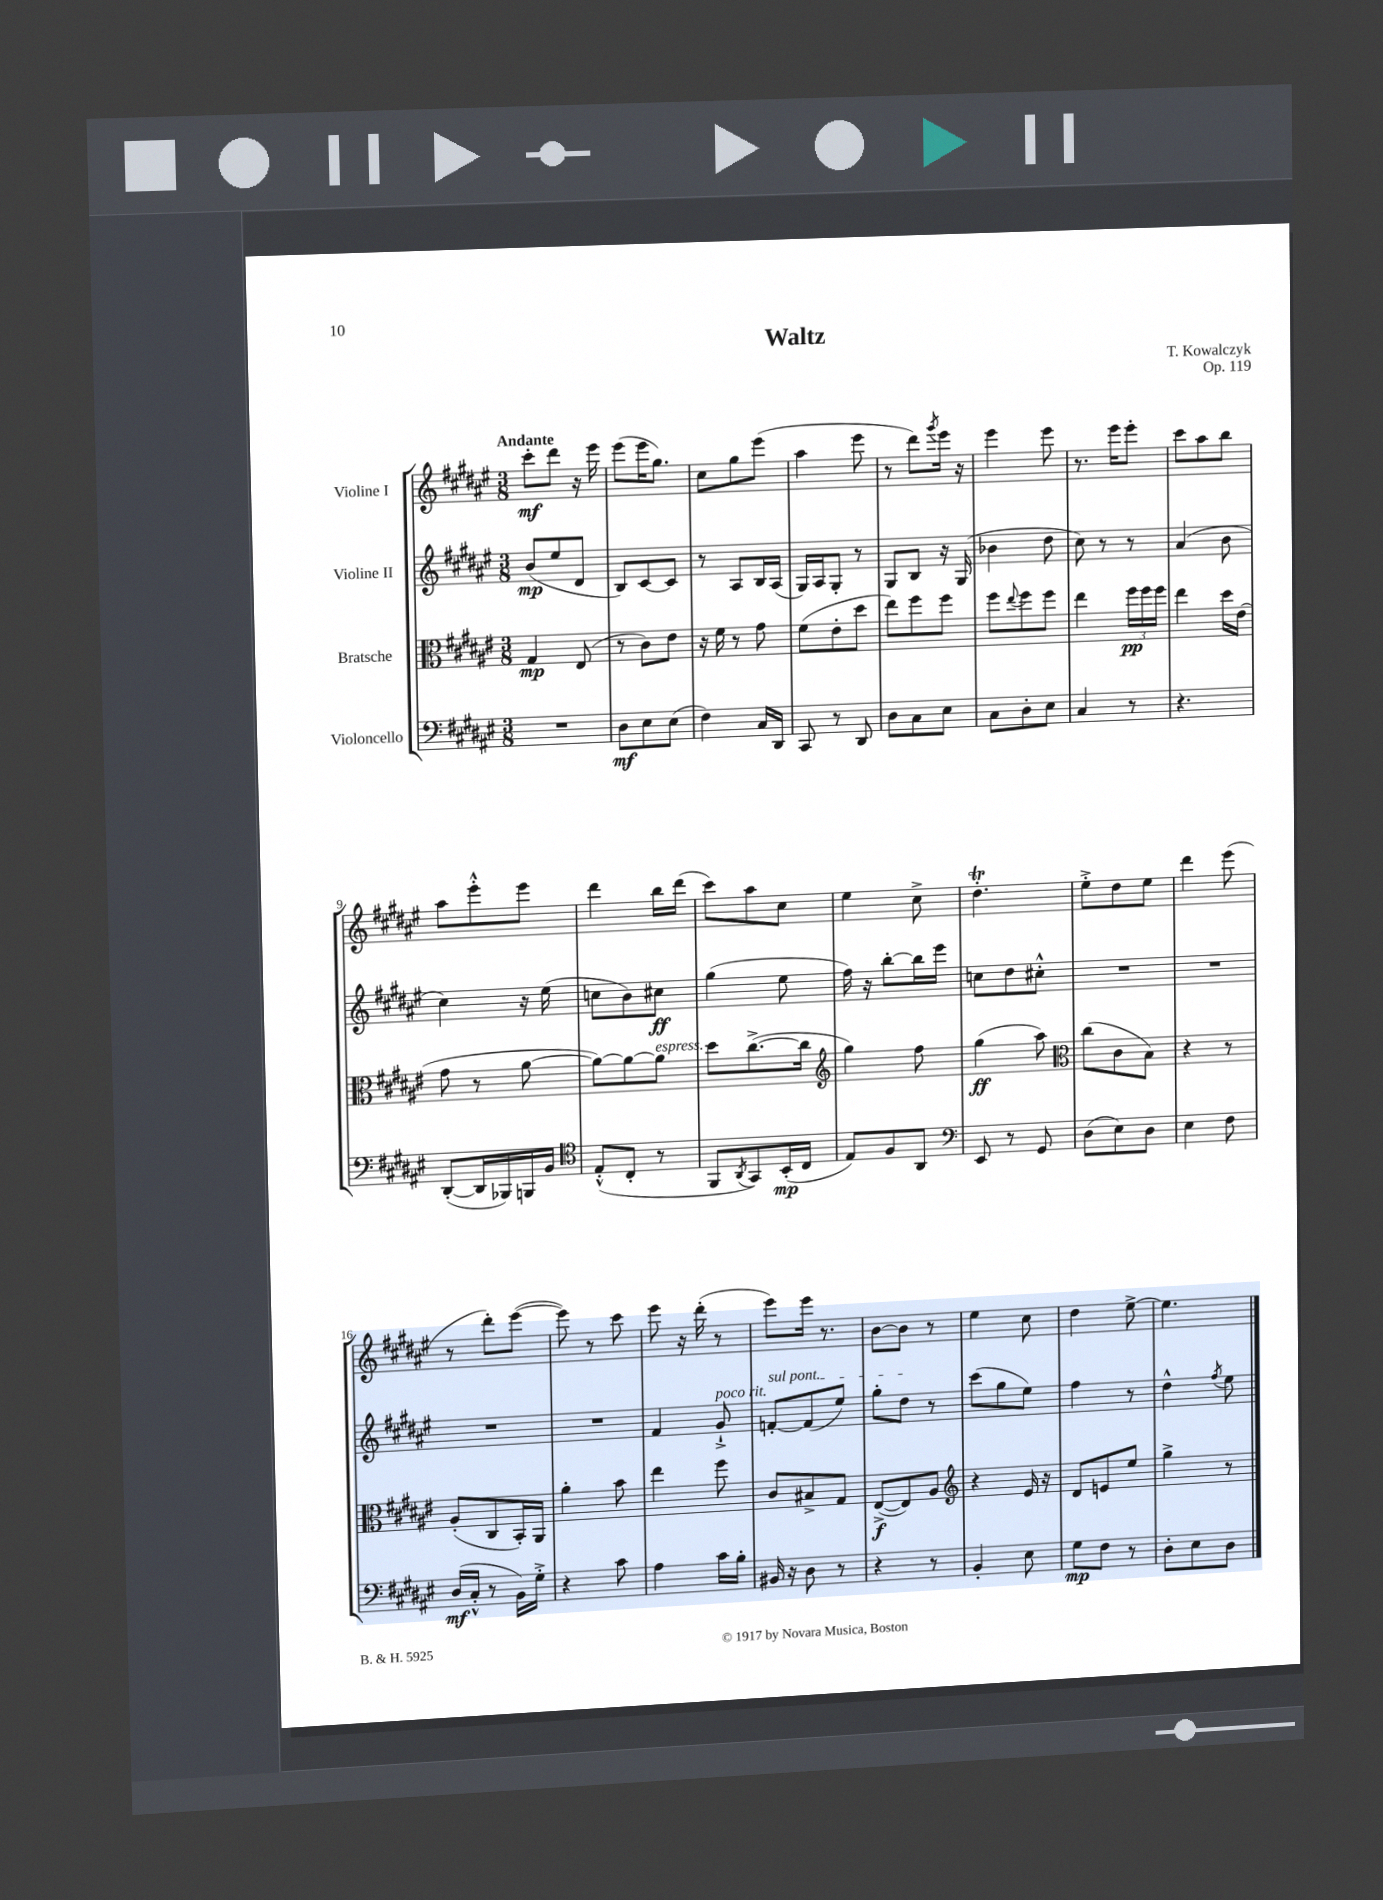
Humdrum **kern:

**kern	**kern	**kern	**kern
*staff4	*staff3	*staff2	*staff1
*clefF4	*clefC3	*clefG2	*clefG2
*k[f#c#g#d#a#e#]	*k[f#c#g#d#a#e#]	*k[f#c#g#d#a#e#]	*k[f#c#g#d#a#e#]
*M3/8	*M3/8	*M3/8	*M3/8
4.r	4G#	(8b	8ccc#'
.	.	8ee#	8ddd#
.	(8E#	8d#	16r
.	.	.	16eee#
=	=	=	=
8D#	8r	8B)	(8eee#
8E#	8c#)	[8c#	16eee#
.	.	.	8.gg#)
(8E#	8e#	8c#]	.
=	=	=	=
4F#)	16r	8r	8cc#
.	16f#	.	.
.	8r	8A#	8gg#
16C#	8g#	16B	(8eee#
16DD#	.	(16A#	.
=	=	=	=
8CC#	(8f#	16G#)	4aa#
.	.	16A#	.
8r	8e#'	8G#'	.
8DD#	8dd#	8r	8eee#
=	=	=	=
8D#	8ee#)	8G#	8r
8C#	8ff#	8B	8ddd#)
.	.	.	8qggg#
8E#	8ff#	16r	16eee#
.	.	(16G#	16r
=	=	=	=
8C#	8ff#	4b-	4eee#
.	8qqee#	.	.
8D#'	8ff#	.	.
8E#	8ff#	8dd#	8eee#
=	=	=	=
4C#	4ee#	8cc#)	8.r
.	.	8r	.
.	.	.	16eee#
8r	24ff#	8r	8eee#'
.	24ff#	.	.
.	24ff#	.	.
=	=	=	=
4.r	4ee#	(4a#	8ccc#
.	.	.	8aa#
.	16dd#	8b	8bb
.	(16e#	.	.
=	=	=	=
([8DD#'	8g#	4cc#)	8aa#
16DD#]	8r	.	8eee#'^^
16BBB-)	.	.	.
16BBB	[8a#	16r	8eee#
16BB	.	(16ee#	.
=	=	=	=
*clefC4	*	*	*
(8E#'^^	8a#_)	8cc	4ddd#
8C#'	8a#_	8b)	.
8r	8a#]	8cc#	16bb
.	.	.	(16ddd#
=	=	=	=
8FF#	8dd#	(4gg#	8ccc#)
8qAA#	.	.	.
8GG#)	([8.cc#^	.	8aa#
(16BB'	.	8ee#	8cc#
16C#	16cc#]	.	.
=	=	=	=
*	*clefG2	*	*
8E#)	4gg#)	16ff#)	4ee#
.	.	16r	.
8F#	.	[8bb'	.
8AA#	8ff#	16bb]	8cc#^
.	.	16eee#	.
=	=	=	=
*clefF4	*	*	*
8EE#	(4gg#	8cc	4.dd#'
8r	.	8dd#	.
8GG#	8aa#)	8cc#'^^	.
=	=	=	=
*	*clefC3	*	*
(8D#	(8cc#	4.r	8ee#'^
8E#)	8c#	.	8dd#
8D#	8B)	.	8ee#
=	=	=	=
4E#	4r	4.r	4ddd#
8F#	8r	.	(8eee#
=	=	=	=
(16D#	(8A#'	4.r	8r
16C#'^^	.	.	.
8r	8C#	.	8ddd#')
16BB)	16BB')	.	([8eee#
16G#'^	16AA#	.	.
=	=	=	=
4r	4a#'	4.r	8eee#])
.	.	.	8r
8c#	8b	.	8ccc#
=	=	=	=
4A#	4ee#	4f#	8eee#
.	.	.	16r
.	.	.	(16ddd#'
16c#	8ff#	8g#`^	8r
16B'	.	.	.
=	=	=	=
16BB#	8c#	[8f'	8eee#)
16r	.	.	.
8D#	8B#^	(8f]	16eee#
.	.	.	8.r
8r	8G#	8ee#)	.
=	=	=	=
4r	([8E#^	8gg#'	[8b
.	8E#])	8dd#	8b]
8r	8A#	8r	8r
=	=	=	=
*	*clefG2	*	*
4BB'	4r	(8ccc#	4ee#
.	.	8gg#	.
8E#	16e#	8ee#)	8cc#
.	16r	.	.
=	=	=	=
8G#	8d#	4ff#	4dd#
8F#	8e	.	.
8r	8ee#	8r	[8ee#^
=	=	=	=
8D#'	4gg#^	4dd#^^	4.ee#]
8E#	.	.	.
.	.	8qff#	.
8D#	8r	8ee#	.
==	==	==	==
*-	*-	*-	*-
